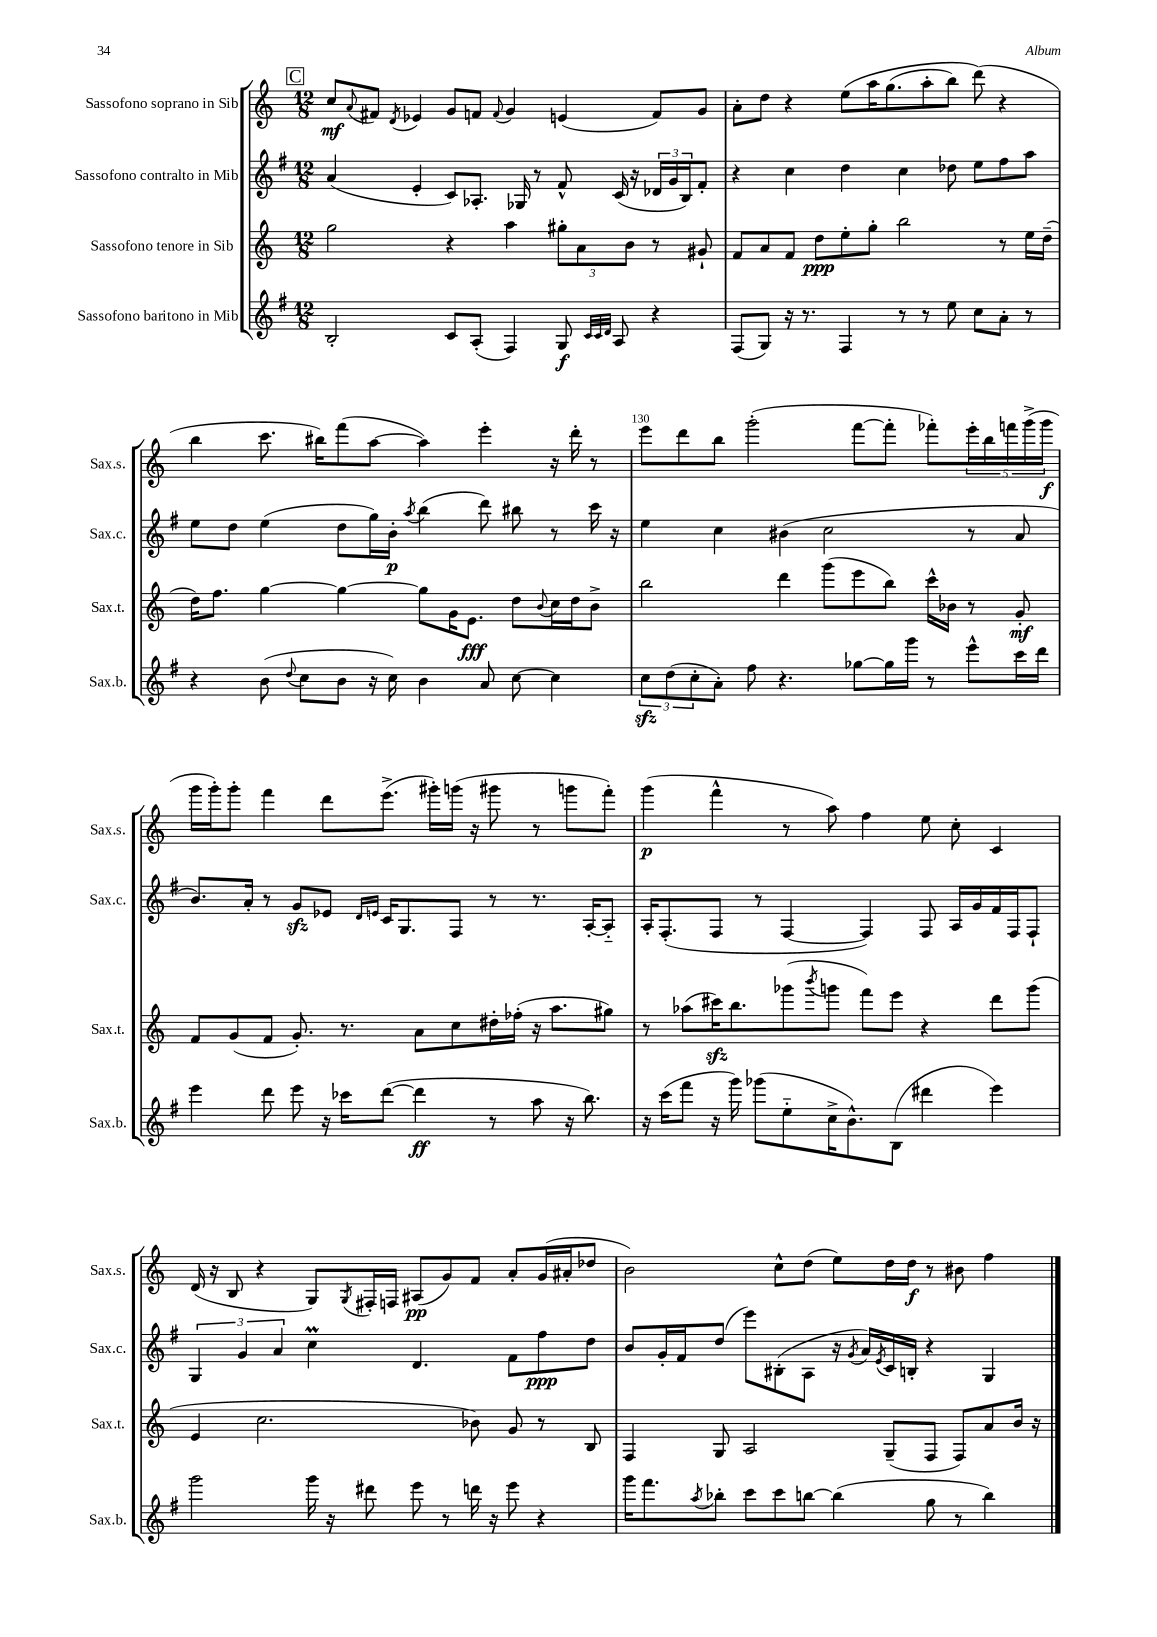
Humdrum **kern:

**kern	**kern	**kern	**kern
*staff4	*staff3	*staff2	*staff1
*clefG2	*clefG2	*clefG2	*clefG2
*k[f#]	*k[]	*k[f#]	*k[]
*M12/8	*M12/8	*M12/8	*M12/8
2B'	2gg	(4a	8cc
.	.	.	8qqa
.	.	.	8f#
.	.	.	8qd
.	.	4e'	4e-
8c	4r	8c)	8g
(8A'	.	8.A-'	8f
.	.	.	8qqf
4F#)	4aa	.	4g
.	.	16G-	.
.	.	8r	.
8G	12gg#'	8f#^^	(4e
.	12a	.	.
32qqc	.	.	.
32qqc	.	.	.
32qqd	.	.	.
8A	.	(16c	.
.	12b	.	.
.	.	16r	.
4r	8r	24d-	8f)
.	.	24g	.
.	.	24B)	.
.	8g#`	8f#'	8g
=	=	=	=
(8F#	8f	4r	8a'
8G)	8a	.	8dd
16r	8f	4cc	4r
8.r	.	.	.
.	8dd	.	.
4F#	8ee'	4dd	&(8ee
.	8gg'	.	16aa
.	.	.	(8.gg
8r	2bb	4cc	.
8r	.	.	8aa'
8ee	.	8dd-	8bb)
8cc	.	8ee	(8ddd&)
8a'	8r	8ff#	4r
8r	16ee	8aa	.
.	(16dd~	.	.
=	=	=	=
4r	16dd)	8ee	4bb
.	8.ff	.	.
.	.	8dd	.
(8b	[4gg	(4ee	8.ccc
8qqdd	.	.	.
8cc	.	.	.
.	.	.	16bb#)
8b	4gg_	8dd	(8fff
16r	.	16gg)	[8aa
16cc)	.	16b'	.
.	.	8qaa	.
4b	8gg]	(4bb	4aa])
.	16g	.	.
.	8.e	.	.
8a	.	8ddd)	4eee'
[8cc	8dd	8bb#	.
.	8qqb	.	.
4cc]	16cc	8r	16r
.	16dd	.	16ddd'
.	8b^	16ccc	8r
.	.	16r	.
=	=	=	=
12cc	2bb	4ee	8eee
(12dd	.	.	.
.	.	.	8ddd
12cc'	.	.	.
8a')	.	4cc	8bb
8ff#	.	.	(2ggg'
4.r	4ddd	(4b#	.
.	(8ggg	2cc	.
[8gg-	8eee	.	[8fff
16gg-]	8bb)	.	8fff']
16ggg	.	.	.
8r	16ccc^^	.	8fff-')
.	16b-	.	.
8eee^^	8r	8r	20eee'
.	.	.	20bb
.	.	.	20fff
16ccc	8g'	8a	.
.	.	.	(20ggg^
16ddd	.	.	.
.	.	.	20ggg
=	=	=	=
4eee	8f	8.b)	16ggg
.	.	.	16ggg')
.	(8g	.	8ggg'
.	.	16a'	.
8ddd	8f	8r	4fff
8eee	8.g')	8g	.
16r	.	8e-	8ddd
16ccc-	8.r	.	.
.	.	16qqd	.
.	.	16qqe	.
([8ddd	.	16c	(8.eee^
.	.	8.G	.
4ddd]	8a	.	.
.	.	.	16ggg#')
.	8cc	8F#	(16ggg
.	.	.	16r
8r	16dd#'	8r	8ggg#
.	(16ff-'	.	.
8aa	16r	8.r	8r
.	8.aa	.	.
16r	.	.	8ggg
8.bb)	.	[16A'	.
.	8gg#)	8A'~]	8fff')
=	=	=	=
16r	8r	16A'	(4ggg
(16ccc	.	(8.F#'	.
8fff#	(8aa-	.	.
16r	16ccc#)	8F#	4fff^^
16ggg)	8.bb	.	.
(8ggg-	.	8r	.
8ee'~	(8ggg-	[4F#	8r
.	8qbbb	.	.
16cc^	8ggg	.	8aa)
8.b^^)	.	.	.
.	8fff)	4F#])	4ff
(8B	8eee	.	.
4ddd#	4r	8F#	8ee
.	.	16A	8cc'
.	.	16g	.
4eee)	8ddd	16f#	4c
.	.	16F#	.
.	(8ggg	8F#`	.
=	=	=	=
2ggg	4e	6G	(16d
.	.	.	16r
.	.	.	8B
.	.	6g	.
.	2.cc	.	4r
.	.	6a	.
16ggg	.	4cc	8G)
16r	.	.	.
.	.	.	8qG
8ddd#	.	.	16F#'
.	.	.	16F
8eee	.	4.d	(8A#
8r	.	.	8g)
16ddd	8b-)	.	8f
16r	.	.	.
8eee	8g	8f#	8a'
4r	8r	8ff#	(16g
.	.	.	16a#'
.	8B	8dd	8dd-
=	=	=	=
16ggg	4F	8b	2b)
8.fff#	.	.	.
.	.	16g'	.
.	.	16f#	.
8qaa	.	.	.
8bb-'	8G	(8dd	.
8ccc	2A	8eee)	.
8ccc	.	(8B#'	8cc^^
[8bb	.	8A	(8dd
(4bb]	.	16r	8ee)
.	.	8qg	.
.	.	16a)	.
.	.	8qe	.
.	(8G~	16c	16dd
.	.	16B'	16dd
8gg	8F	4r	8r
8r	8F)	.	8b#
4bb)	8a	4G	4ff
.	16b	.	.
.	16r	.	.
==	==	==	==
*-	*-	*-	*-
